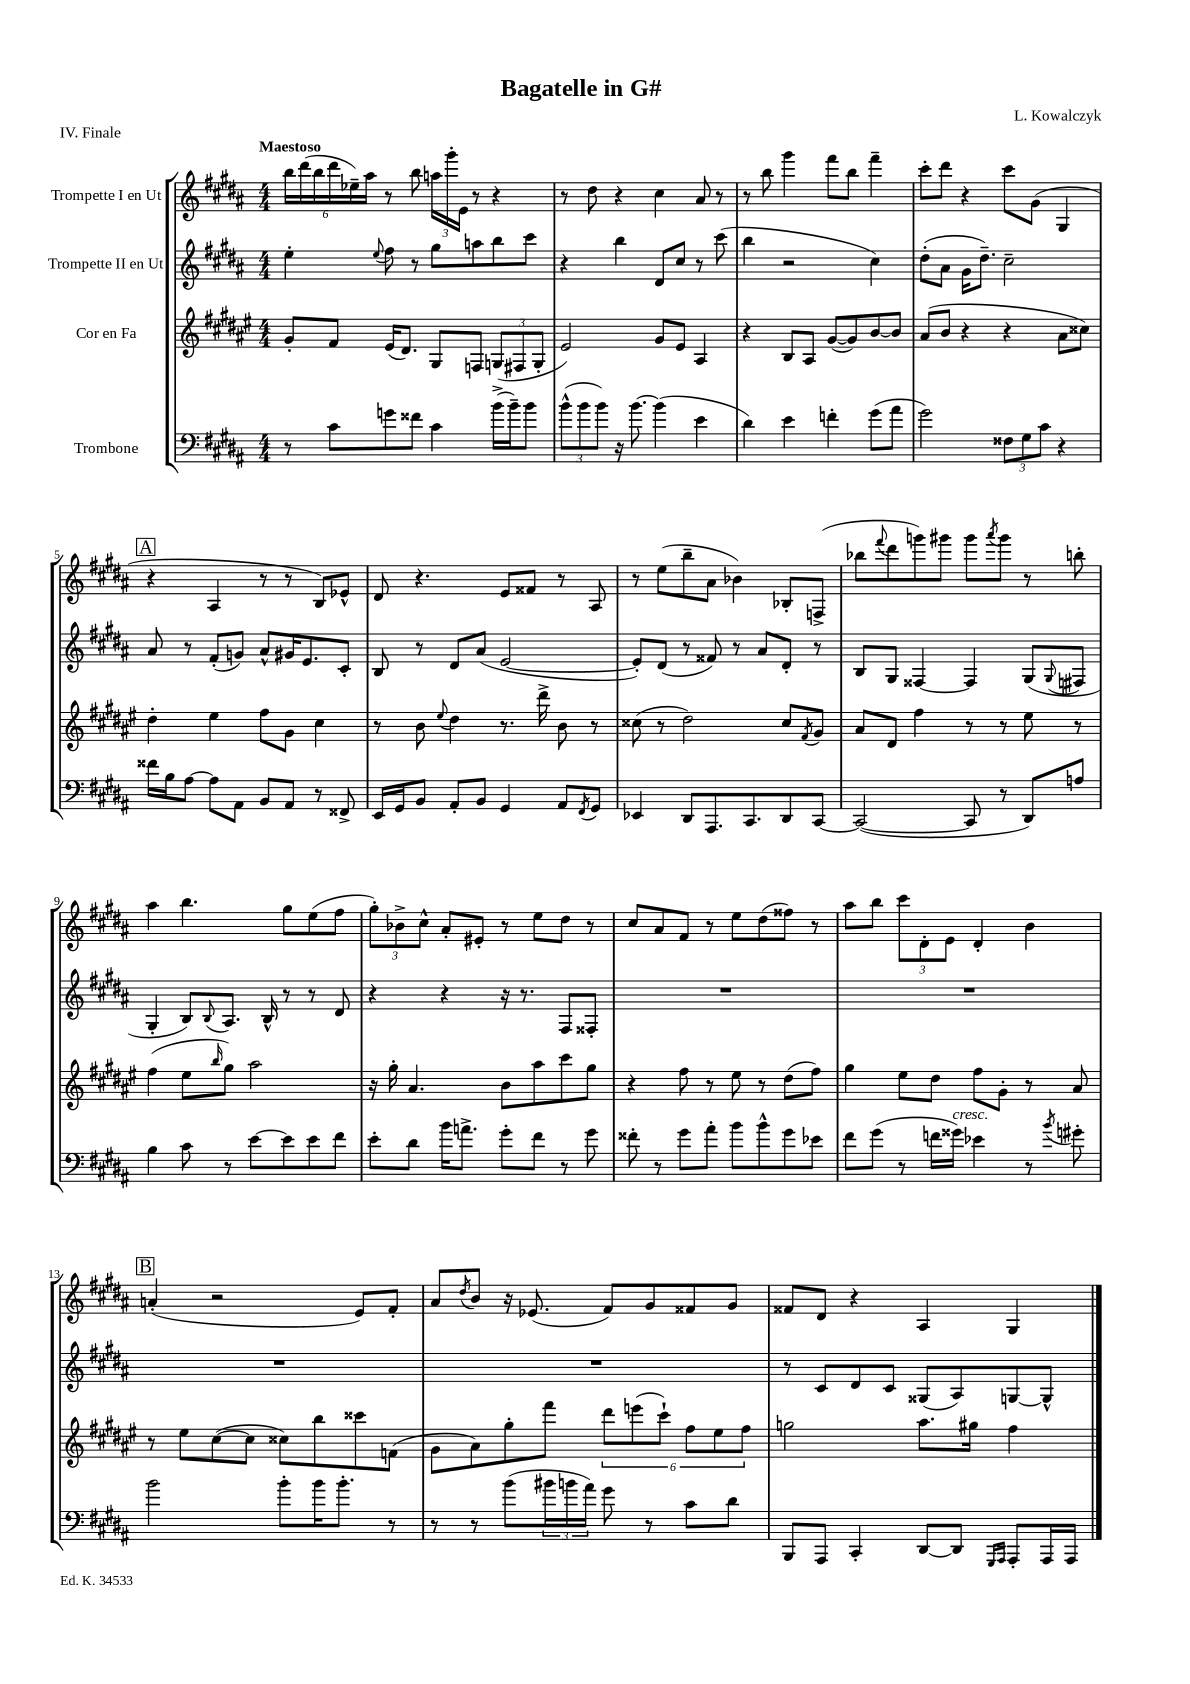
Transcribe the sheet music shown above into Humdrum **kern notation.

**kern	**kern	**kern	**kern
*part4	*part3	*part2	*part1
*staff4	*staff3	*staff2	*staff1
*I"Trombone	*I"Cor en Fa	*I"Trompette II en Ut	*I"Trompette I en Ut
*clefF4	*clefG2	*clefG2	*clefG2
*k[f#c#g#d#a#]	*k[f#c#g#d#a#e#]	*k[f#c#g#d#a#]	*k[f#c#g#d#a#]
*M4/4	*M4/4	*M4/4	*M4/4
=1	=1	=1	=1
!	!	!	!LO:TX:a:B:t=Maestoso
8r	8g#'/L	4ee'\	24bb\LL
.	.	.	(24ddd#\
.	.	.	24bb\
8c#\L	8f#/J	.	24ddd#\
.	.	.	24ee-X~\)
.	.	.	24aa#\JJ
.	.	8qqee/	.
8gn\	(16e#/KL	8ff#\	8r
.	8.d#/J)	.	.
8f##X\J	.	8r	8bb\
4c#\	8G#/L	8gg#\L	24aan\LL
.	.	.	24ggg#'\
.	.	.	24e\JJ
.	8Fn/J	8aan\	8r
(16b^\LL	(12Gn/L	8bb\	4r
16b~\J)	.	.	.
.	12F#X/	.	.
8b\J	.	8ccc#\J	.
.	12G'/J	.	.
=2	=2	=2	=2
(12b^^\L	2e#/)	4r	8r
12b\	.	.	.
.	.	.	8dd#\
12b\J)	.	.	.
16r	.	4bb\	4r
[8.b\	.	.	.
(4b\]	8g#/L	8d#/L	4cc#\
.	8e#/J	8cc#/J	.
4e\	4A#/	8r	8a#/
.	.	(8ccc#\	8r
=3	=3	=3	=3
4d#\)	4r	4bb\	8r
.	.	.	8bb\
4e\	8B/L	2r	4ggg#\
.	8A#/J	.	.
4fn'\	([8g#/L	.	8fff#\L
.	8g#/])	.	8bb\J
(8g#\L	[8b/	4cc#\)	4fff#~\
8a#\J	8b/J]	.	.
=4	=4	=4	=4
2g#\)	(8a#/L	(8dd#'\L	8ccc#'\L
.	8b/J	8a#\J	8ddd#\J
.	4r	16g#\KL	4r
.	.	8.dd#~\J)	.
12F##X\L	4r	2cc#~\	8ccc#\L
12G#\	.	.	.
.	.	.	(8g#\J
12c#\J	.	.	.
4r	8a#\L	.	4G#/
.	8cc##X\J)	.	.
!!LO:LB:g=z
!!LO:REH:place=s1:t=A
=5	=5	=5	=5
16f##X\LL	4dd#'\	8a#/	4r
16B\J	.	.	.
[8A#\J	.	8r	.
8A#\L]	4ee#\	(8f#'/L	4A#/
8AA#\J	.	8gn/J)	.
8BB/L	8ff#\L	8a#^^/L	8r
8AA#/J	8g#\J	16g#X/K	8r
.	.	8.e/	.
8r	4cc#\	.	8B/L)
8FF##X^/	.	8c#'/J	8e-X^^/J
=6	=6	=6	=6
16EE/LL	8r	8B/	8d#/
16GG#/J	.	.	.
8BB/J	8b\	8r	4.r
.	8qqee#/	.	.
8AA#'/L	4dd#\	8d#/L	.
8BB/J	.	(8a#/J	.
4GG#/	8.r	[2e/	8e/L
.	.	.	8f##X/J
.	16ddd#^\	.	.
8AA#/L	8b\	.	8r
8qFF#/	.	.	.
8GG#/J	8r	.	8A#/
=7	=7	=7	=7
4EE-X/	(8cc##X\	8e'/L])	8r
.	8r	(8d#/J	(8ee\L
8DD#/L	2dd#\)	8r	8bb~\
8.AAA#/	.	8f##X/)	8a#\J
.	.	8r	4b-X\)
8.CC#/	.	.	.
.	.	8a#/L	.
8DD#/	8cc##/L	8d#'/J	8B-X'/L
.	8qf#/	.	.
[8CC#/J	8g#/J	8r	(8Fn^/J
=8	=8	=8	=8
(2CC#/_	8a#/L	8B/L	8bb-X\L
.	.	.	8qqfff#/
.	8d#/J	8G#/J	8ddd#\
.	4ff#\	[4F##X/	8gggn\)
.	.	.	8ggg#X\J
8CC#/]	8r	4F##/]	8ggg#\L
.	.	.	8qaaa#/
8r	8r	.	8ggg#\J
8DD#/L)	8ee#\	(8G#/L	8r
.	.	8qqG#/	.
8An/J	8r	8F#X/J	8bbn'\
!!LO:LB:g=z
=9	=9	=9	=9
4B\	(4ff#\	4G#'/	4aa#\
8c#\	8ee#\L	8B/L)	4.bb\
.	16qqbb/	8qqB/	.
8r	8gg#\J)	8.A#/J	.
[8e\L	2aa#\	.	.
.	.	16B^^/	.
8e\]	.	8r	8gg#\L
8e\	.	8r	(8ee\
8f#\J	.	8d#/	8ff#\J
=10	=10	=10	=10
8e'\L	16r	4r	12gg#'\L)
.	16gg#'\	.	.
.	.	.	12b-X^\
8d#\J	4.a#/	.	.
.	.	.	12cc#^^\J
16b\KL	.	4r	8a#'/L
8.an^\J	.	.	.
.	.	.	8e#X'/J
8g#'\L	8b\L	16r	8r
.	.	8.r	.
8f#\J	8aa#\	.	8ee\L
8r	8ccc#\	8F#/L	8dd#\J
8g#\	8gg#\J	8F##X'/J	8r
=11	=11	=11	=11
8f##X'\	4r	1r	8cc#/L
8r	.	.	8a#/
8g#\L	8ff#\	.	8f#/J
8a#'\J	8r	.	8r
8b\L	8ee#\	.	8ee\L
8b^^\	8r	.	(8dd#\
8g#\	(8dd#\L	.	8ff##X\J)
8e-X\J	8ff#\J)	.	8r
=12	=12	=12	=12
8f#\L	4gg#\	1r	8aa#\L
(8g#\J	.	.	8bb\J
8r	8ee#\L	.	12ccc#\L
.	.	.	12d#'\
16fn\LL	8dd#\J	.	.
.	.	.	12e\J
!LO:TX:a:i:t=cresc.	!	!	!
16g##X\JJ)	.	.	.
4e-X\	8ff#\L	.	4d#'/
.	8g#'\J	.	.
8r	8r	.	4b\
8qb/	.	.	.
8g#X'\	8a#/	.	.
!!LO:LB:g=z
!!LO:REH:place=s1:t=B
=13	=13	=13	=13
2b\	8r	1r	(4an'/
.	8ee#\L	.	.
.	([8cc#\	.	2r
.	8cc#\J]	.	.
8b'\L	8cc##X\L)	.	.
16b\K	8bb\	.	.
8.b'\J	.	.	.
.	8ccc##X\	.	8e/L)
8r	(8fn\J	.	8f#'/J
=14	=14	=14	=14
8r	8g#\L	1r	8a#/L
.	.	.	8qdd#/
8r	8a#\)	.	8b/J
(8b\L	8gg#'\	.	16r
.	.	.	(8.e-X/
24b#X\L	8fff#\J	.	.
24bn\	.	.	.
24a#\JJ)	.	.	.
8g#\	12ddd#\L	.	8f#/L)
.	(12eeen\	.	.
8r	.	.	8g#/
.	12ccc#`\J)	.	.
8c#\L	12ff#\L	.	8f##X/
.	12ee#\	.	.
8d#\J	.	.	8g#/J
.	12ff#\J	.	.
=15	=15	=15	=15
8BBB/L	2ggn\	8r	8f##X/L
8AAA#/J	.	8c#/L	8d#/J
4CC#'/	.	8d#/	4r
.	.	8c#/J	.
[8DD#/L	8.aa#\L	(8G##X/L	4A#/
8DD#/J]	.	8A#/)	.
.	16gg#X\Jk	.	.
16qqGGG#/LL	.	.	.
16qqAAA#/JJ	.	.	.
8AAA#'/L	4ff#\	[8Gn/	4G#/
16AAA#/L	.	8G^^/J]	.
16AAA#/JJ	.	.	.
==	==	==	==
*-	*-	*-	*-
